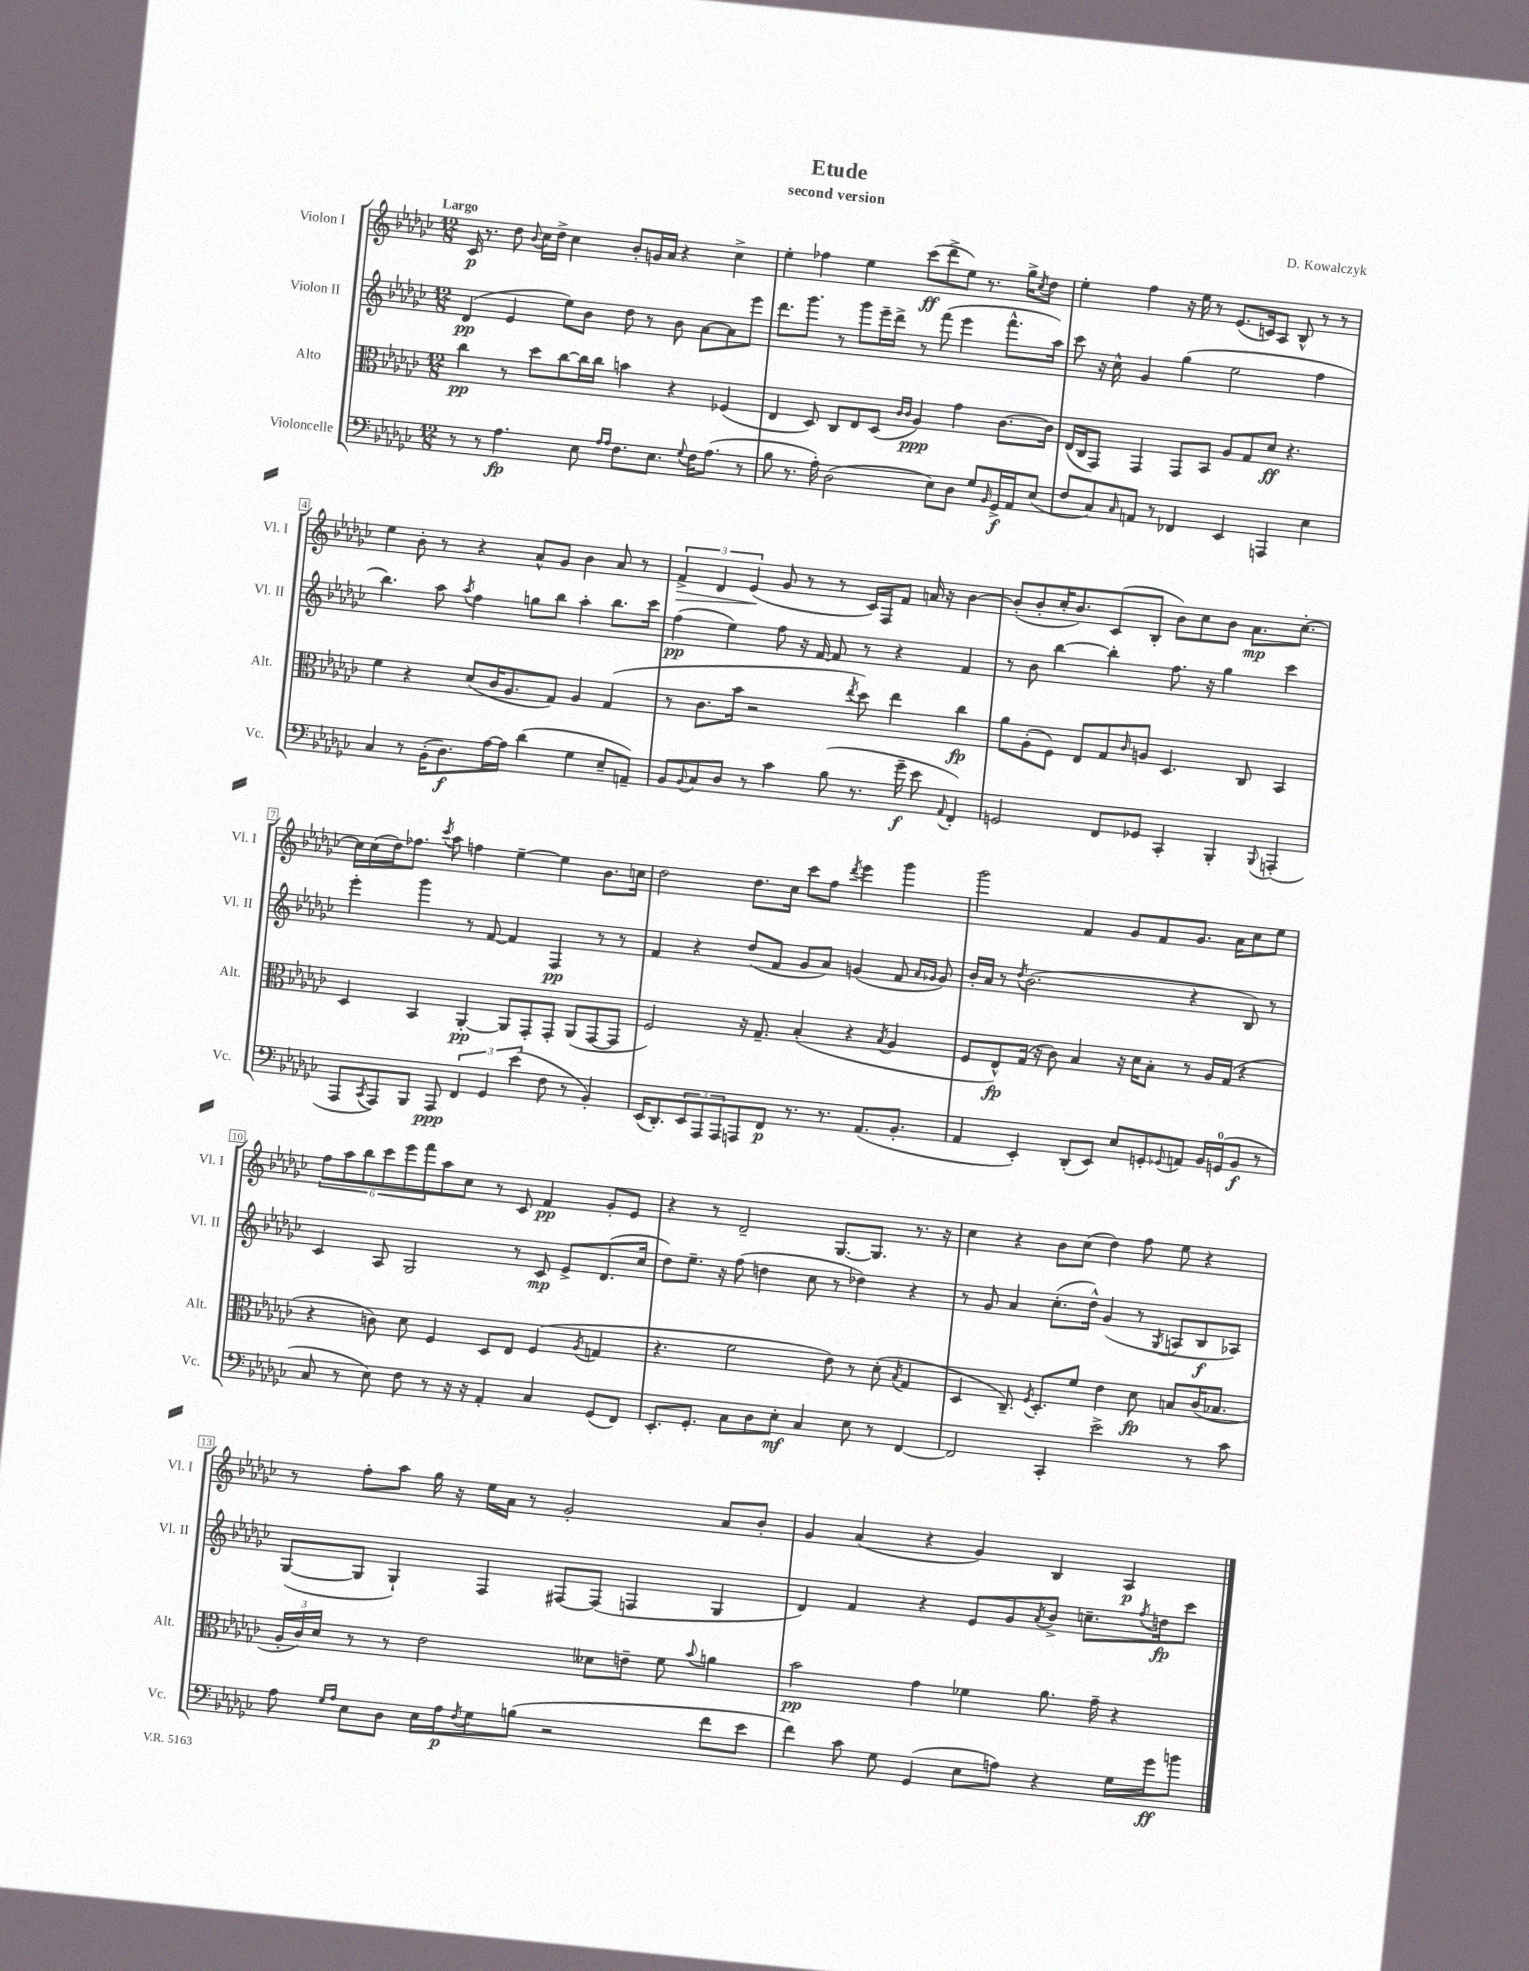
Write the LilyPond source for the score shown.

\header { title = "Etude" composer = "D. Kowalczyk" subtitle = "second version" }
<<
\new StaffGroup <<
\new Staff = "s0" \with { instrumentName = "Violon I" shortInstrumentName = "Vl. I" } {
    \clef treble \key ges \major \numericTimeSignature \time 12/8 \tempo "Largo"
    ces'16\p r8. des''8 \appoggiatura { bes'8 } ces''16 des''16-> ces''4 bes'8-. g'16 aes'16 r4 ces''4-> |
    ees''4-. fes''4 ees''4 ces'''8\ff( des'''8-> ees''8) r8. ges''16-> \acciaccatura { ces''8 } des''8 |
    ees''4-. f''4 r16 ees''16 r8 ees'8.( c'16) aes8 bes8-^ r8 r8 |
    ees''4 bes'8-. r8 r4 aes'8-^ ges'8 bes'4 aes'8 r8 |
    \tuplet 3/2 { f'4->\> des'4 ees'4\!( } ges'8 r8 r8 ces'16) f16 f'8 a'16 r16 bes'4~ |
    bes'8-.( bes'8-. ces''16-. bes'8.) ces'8( bes8-. bes'8) ces''8 bes'8 aes'8.\mp ces''8.~-. |
    ces''16 ces''16( des''16) fes''8. \acciaccatura { ces'''8 } aes''8 f''4 ees''4~-- ees''4 bes'8. c''16 |
    des''2 des''8. ces''16 ces'''8 f''8 \acciaccatura { des'''8 } ees'''4 ges'''4 |
    ges'''2 f'4 ges'8 f'8 ges'8. aes'16 ces''8 ees''8 |
    \tuplet 6/4 { f''8 aes''8 bes''8 ces'''8 ees'''8 f'''8 } aes''8 ces''8 r8 ces'8 f'4\pp ges'8-. ees'8 |
    r4 r8 des'2-- ges8.~ ges8. r8. r16 |
    ces''4 r4 bes'8 ces''8( des''4) f''8 ees''8 r4 |
    r8 f''8-. aes''8 ges''16 r16 ees''16 aes'16 r8 ges'2-. aes'8 bes'8-. |
    ges'4 aes'4( r4 ges'4) bes4 aes4\p \bar "|." |
}
\new Staff = "s1" \with { instrumentName = "Violon II" shortInstrumentName = "Vl. II" } {
    \clef treble \key ges \major \numericTimeSignature \time 12/8
    des'4\pp( ees'4 ees''8) bes'8 des''8 r8 bes'8 aes'8~ aes'8 ees'''8 |
    des'''8. ges'''8. r8 ges'''8 ees'''16-- des'''16-> r8 f'''8( ees'''4 f'''8.-^ aes''16) |
    ces'''8 r16 ces''16-^ ges'4 ges''4( ees''2 f''4 |
    bes''4.) aes''8 \acciaccatura { aes''8 } f''4 g''8 bes''8 aes''4-. bes''8. ces'''16 |
    f''4\pp( ees''4) f''8 r16 f'16~ f'8 r8 r4 f'4 |
    r8 bes'8 bes''4~ bes''4-. f''8. r16 ges''4 ces'''4 |
    ees'''4-. ges'''4 r8 f'8~ f'4 f4\pp r8 r8 |
    f'4 r4 des''8( f'8 ges'8 aes'8) g'4( f'8 \grace { aes'16 ges'16 } ges'8) |
    bes'16-. aes'16 r8 \acciaccatura { des''8 } bes'2.( r4 bes8) r8 |
    ces'4 aes8 ges2 r8 ces'8\mp ees'8-> des'8.( ces''16 |
    des''8) ees''8.-- r16 f''8( d''4 ces''8 r8 des''4) r4 |
    r8 ges'8 aes'4 ces''8.-.( des''16-^) ges'4( r8 \acciaccatura { ges8 } a8 bes8\f aes8) |
    ges8~( ges8 ges4-!) f4 fis8~ fis8( f4 ges4 |
    des'4) f'4 r4 ees'8 ges'8 \acciaccatura { aes'8 } bes'8-> c''8.-- \acciaccatura { f''8 } d''16\fp ces'''8 \bar "|." |
}
\new Staff = "s2" \with { instrumentName = "Alto" shortInstrumentName = "Alt." } {
    \clef alto \key ges \major \numericTimeSignature \time 12/8
    ces''4\pp r8 des''8 ces''8~ ces''16 ces''16 b'4 r4 fes4( |
    ees4 des8) ces8 ees8 des8( \grace { ces'16 ces'16 } aes4\ppp) ges'4 ces'8.~ ces'16 |
    ees16( ces16 ges,8) ges,4 ges,8 bes,8 aes8 ges8 des'8\ff r4. |
    f'4 r4 des'8( ces'16 aes8. ges8) aes4 ges4( |
    r8 ces'8. bes'16 r2 \acciaccatura { ees''8 } des''8) ees''4 ces''4\fp |
    aes'8 aes8-.( f8) ees8 ges8 \grace { ces'16 } a8 des4. ces8 bes,4 |
    des4 bes,4 aes,4~-.\pp aes,8 ges,8-. ges,8-. aes,8( ges,8~ ges,8 |
    f2) r16 ges8.-- bes4-.( r4 \acciaccatura { bes8 } aes4 |
    f8 ees8-^\fp) ges16( r16 ces'8) bes4 r16 des'16 bes8-. r8 aes16 ges16( r4 |
    r4 c'8) des'8 f4 des8 ees8 f4( \acciaccatura { aes8 } g4 |
    r4. f'2 ees'8) r8 des'8-.( \acciaccatura { bes8 } ges4 |
    des4 ces8.--) \acciaccatura { f8 } des8.-. f'8 ees'4 des'8\fp b8 ces'16( bes8. |
    \tuplet 3/2 { aes16-. ces'16) des'16 } r8 r8 ees'2 deses'8 e'8-- f'8 \appoggiatura { bes'8 } a'4 |
    bes'2\pp ges'4 fes'4 aes'8. ges'16-- r4 \bar "|." |
}
\new Staff = "s3" \with { instrumentName = "Violoncelle" shortInstrumentName = "Vc." } {
    \clef bass \key ges \major \numericTimeSignature \time 12/8
    r8 r8 aes4.\fp ees8 \grace { aes16 aes16 } f8. ees8. \appoggiatura { ges8 } f16 aes8.( r8 |
    bes8 r8. aes16-.) des2( ees8) des8 ges8 \grace { bes,16 } ges,16->\f aes,16 ees8( |
    f8 ces8) \grace { ces16 } a,8 r8 fes,4 ees,4 a,,4 ees4 |
    ces4 r8 bes,16-.( des8.\f) aes16~ aes16 des'4( ges4 ees8-- a,8--) |
    bes,8 \appoggiatura { bes,8 } ces8 des8 r8 ces'4 bes8( r8. ges'16--\f ees'8 \appoggiatura { aes,8 } f,4-.) |
    g,2 f,8 ges,8 ces,4-. bes,,4-. \appoggiatura { bes,,8 } a,,4-.( |
    aes,,8 \acciaccatura { ces,8 } aes,,8) bes,,8 aes,,8\ppp \tuplet 3/2 { f,4 ges,4 ees'4( } f8 r8 bes,4-.) |
    ees,16( des,8.-.) \tuplet 3/2 { ees,8 aes,,8 aes,,8 } a,,8 f,8\p r8. r8. aes,8.( bes,8.-. |
    aes,4 ees,4-.) des,8-.( ees,8) ees8 g,8-. \appoggiatura { ges,8 } a,8 bes,16 g,16-0( bes,8\f r8 |
    ces8 r8 ees8) f8 r8 r16 r16 aes,4-. ces4 ges,8( f,8) |
    ees,8.-. ges,8.-. ces8 des8 ees8-.\mf ces4 ees8 r8 f,4~ |
    f,2 ces,4-. ees'2-> r8 ces'8 |
    aes8 \grace { ges16 aes16 } ees8 des8 ees16 aes16\p \acciaccatura { f8 } ges8 b8( r2 f'8 ees'8 |
    f'4) ces'8 ges8 ges,4( ees8 a8) r4 ges16 ges'16\ff b'8 \bar "|." |
}
>>
>>
\layout { \context { \Score \override BarNumber.stencil = #(make-stencil-boxer 0.1 0.3 ly:text-interface::print) } }
